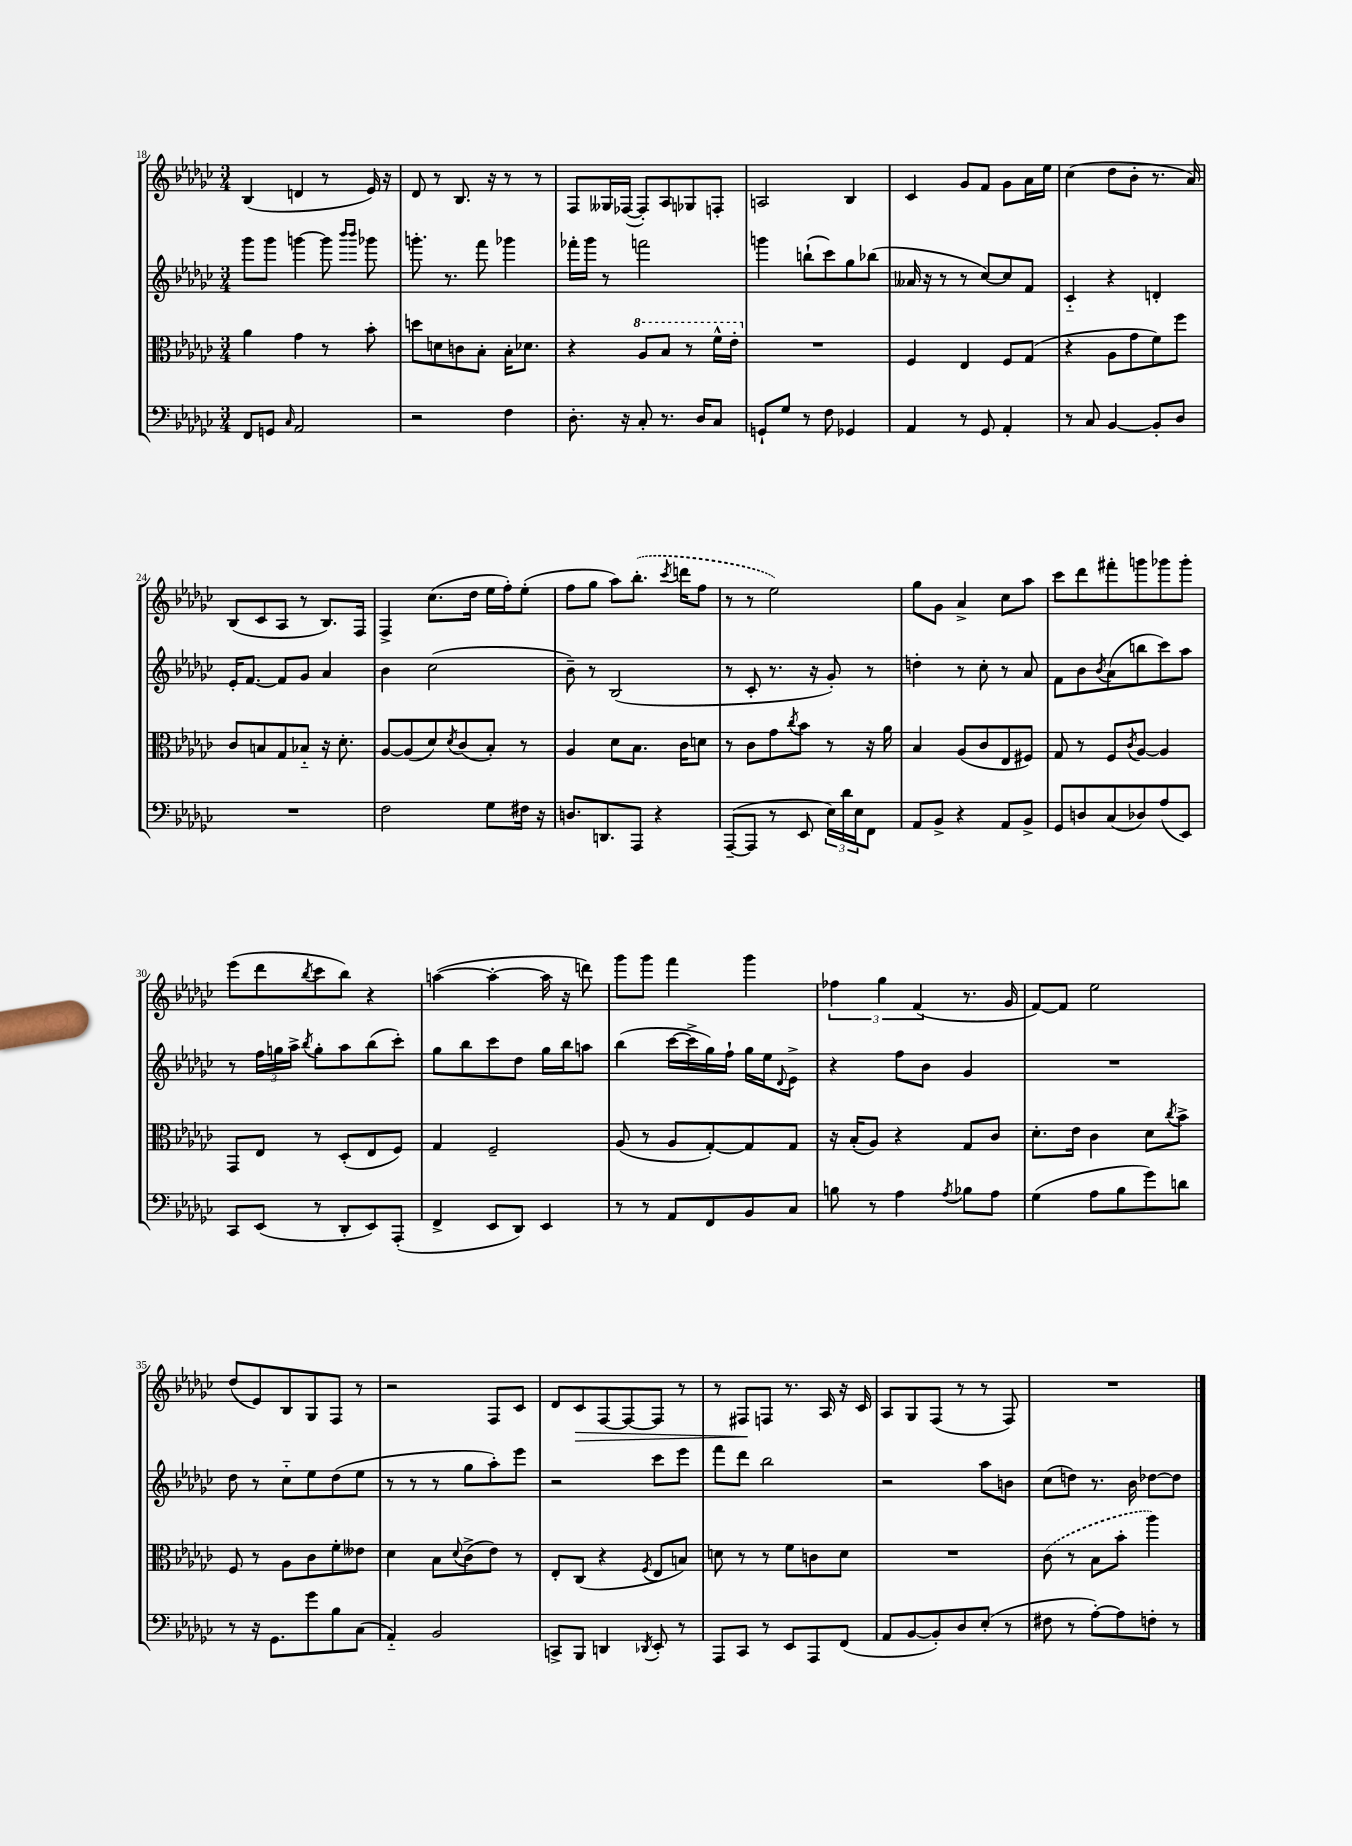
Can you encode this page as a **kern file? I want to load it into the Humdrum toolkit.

**kern	**kern	**kern	**kern
*staff4	*staff3	*staff2	*staff1
*clefF4	*clefC3	*clefG2	*clefG2
*k[b-e-a-d-g-c-]	*k[b-e-a-d-g-c-]	*k[b-e-a-d-g-c-]	*k[b-e-a-d-g-c-]
*M3/4	*M3/4	*M3/4	*M3/4
8FF	4a-	8ggg-	(4B-
8GG	.	8ggg-	.
16qqC-	.	.	.
2AA-	4g-	[4ggg	4d
.	8r	8ggg]	8r
.	.	16qqbbb-	.
.	.	16qqbbb-	.
.	8b-'	8ggg-	16e-)
.	.	.	16r
=	=	=	=
2r	8dd	8.ggg'	8d-
.	8d	.	8r
.	.	8.r	.
.	8c	.	8.B-
.	8B-'	8fff	.
.	.	.	16r
4F	16B-'	4ggg-	8r
.	8.d-	.	.
.	.	.	8r
=	=	=	=
8.D-'	4r	16fff-'	8F
.	.	16ggg-	.
.	.	8r	16G--
16r	.	.	([16F-
8C-'	8a-	2fff	8F-'])
8.r	8b-	.	8A-
.	8r	.	8G-
16D-	.	.	.
8C-	16ff^^	.	8F'
.	16ee-'	.	.
=	=	=	=
8GG`	2.r	4ggg	2A
8G-	.	.	.
8r	.	(8bb`	.
8F	.	8ccc-)	.
4GG-	.	8gg-	4B-
.	.	(8bb-	.
=	=	=	=
4AA-	4F	16a--	4c-
.	.	16r	.
.	.	8r	.
8r	4E-	8r	8g-
8GG-	.	[8cc-)	8f
4AA-'	8F	8cc-]	8g-
.	(8G-	8f	16a-
.	.	.	16ee-
=	=	=	=
8r	4r	4c-'~	(4cc-
8C-	.	.	.
[4BB-	8A-	4r	8dd-
.	8g-	.	8b-'
8BB-']	8f)	4d'	8.r
8D-	8ff	.	.
.	.	.	16a-)
=	=	=	=
2.r	8c-	16e-'	(8B-
.	.	[8.f	.
.	8B	.	8c-
.	8G-	8f]	8A-
.	8B-'~	8g-	8r
.	16r	4a-	8.B-)
.	8.d-'	.	.
.	.	.	16F
=	=	=	=
2F	[8A-	4b-	4F^
.	(8A-]	.	.
.	8d-)	(2cc-	(8.cc-
.	8qd-	.	.
.	(8c-	.	.
.	.	.	16dd-
8G-	8B-')	.	16ee-
.	.	.	16ff')
16F#	8r	.	(8ee-'
16r	.	.	.
=	=	=	=
8.D	4A-	8b-~)	8ff
.	.	8r	8gg-
8.DD	.	.	.
.	8d-	(2B-	8aa-)
8AAA-	8.B-	.	(8.bb-'
4r	.	.	.
.	.	.	8qccc-
.	16c-	.	16ddd
.	8d	.	8ff
=	=	=	=
([8AAA-~	8r	8r	8r
8AAA-]	8c-	8c-'	8r
8r	8g-	8.r	2ee-)
.	8qcc-	.	.
8EE-	8b-	.	.
.	.	16r	.
24E-)	8r	8g-')	.
24d-	.	.	.
24E-	.	.	.
8FF	16r	8r	.
.	16a-	.	.
=	=	=	=
8AA-	4B-	4dd'	8gg-
8BB-^	.	.	8g-
4r	(8A-	8r	4a-^
.	8c-	8cc-'	.
8AA-	8E-	8r	8cc-
8BB-^	8F#)	8a-	8aa-
=	=	=	=
8GG-	8G-	8f	8ccc-
8D	8r	8b-	8ddd-
.	.	8qb-	.
(8C-	8F	(8a-	8fff#'
.	8qc-	.	.
8D-)	[8A-	8bb	8ggg
(8A-	4A-]	8ccc-)	8ggg-
8EE-)	.	8aa-	8ggg-'
=	=	=	=
8CC-	8GG-	8r	(8eee-
(8EE-	8E-	24ff	8ddd-
.	.	24gg	.
.	.	24aa-^	.
.	.	8qbb-	8qbb-
8r	8r	8gg'	8ccc-
8DD-'	(8D-'	8aa-	8bb-)
8EE-)	8E-	(8bb-	4r
(8AAA-'	8F)	8ccc-')	.
=	=	=	=
4FF^	4G-	8gg-	([4aa
.	.	8bb-	.
8EE-	2F~	8ccc-	4aa'_
8DD-)	.	8dd-	.
4EE-	.	16gg-	16aa]
.	.	16bb-	16r
.	.	8aa	8ddd)
=	=	=	=
8r	(8A-	(4bb-	8ggg-
8r	8r	.	8ggg-
8AA-	8A-	[16ccc-	4fff
.	.	16ccc-^]	.
8FF	[8G-')	16gg-)	.
.	.	16ff`	.
8BB-	8G-]	16gg-	4ggg-
.	.	16ee-	.
.	.	8qqd-	.
8C-	8G-	8e-^	.
=	=	=	=
8B	16r	4r	6ff-
.	(16B-'	.	.
8r	8A-)	.	.
.	.	.	6gg-
4A-	4r	8ff	.
.	.	.	(6f
.	.	8b-	.
8qA-	.	.	.
8B-	8G-	4g-	8.r
8A-	8c-	.	.
.	.	.	16g-
=	=	=	=
(4G-	8.d-'	2.r	[8f)
.	.	.	8f]
.	16e-	.	.
8A-	4c-	.	2ee-
8B-	.	.	.
8g-)	8d-	.	.
.	8qcc-	.	.
8d	8b-^	.	.
=	=	=	=
8r	8F	8dd-	(8dd-
16r	8r	8r	8e-)
8.GG-	.	.	.
.	8A-	8cc-'~	8B-
8g-	8c-	8ee-	8G-
8B-	8f'	(8dd-	8F
(8C-	8e--	8ee-	8r
=	=	=	=
4AA-'~)	4d-	8r	2r
.	.	8r	.
2BB-	8B-	8r	.
.	8qqd-	.	.
.	(8c-^	8gg-	.
.	8e-)	8aa-')	8F
.	8r	8eee-	8c-
=	=	=	=
8CC^	8E-'	2r	8d-
8BBB-	(8C-	.	8c-
4DD	4r	.	[8F
.	.	.	8F_
8qDD-	8qF	.	.
8EE-'	8E-	8ccc-	8F]
8r	8B)	8eee-	8r
=	=	=	=
8AAA-	8d	8fff	8r
8CC-	8r	8ddd-	8F#
8r	8r	2bb-	8F
8EE-	8f	.	8.r
8AAA-	8c	.	.
.	.	.	16A-
(8FF	8d	.	16r
.	.	.	16c-
=	=	=	=
8AA-	2.r	2r	8A-
[8BB-	.	.	8G-
8BB-'])	.	.	(8F
8D-	.	.	8r
(8E-'	.	8aa-	8r
8r	.	8b	8F)
=	=	=	=
8F#	(8c-	(8cc-	2.r
8r	8r	8dd)	.
[8A-')	8B-	8.r	.
8A-]	8b-'	.	.
.	.	16b-	.
8F'	4aa-)	[8dd-	.
8r	.	8dd-]	.
==	==	==	==
*-	*-	*-	*-
